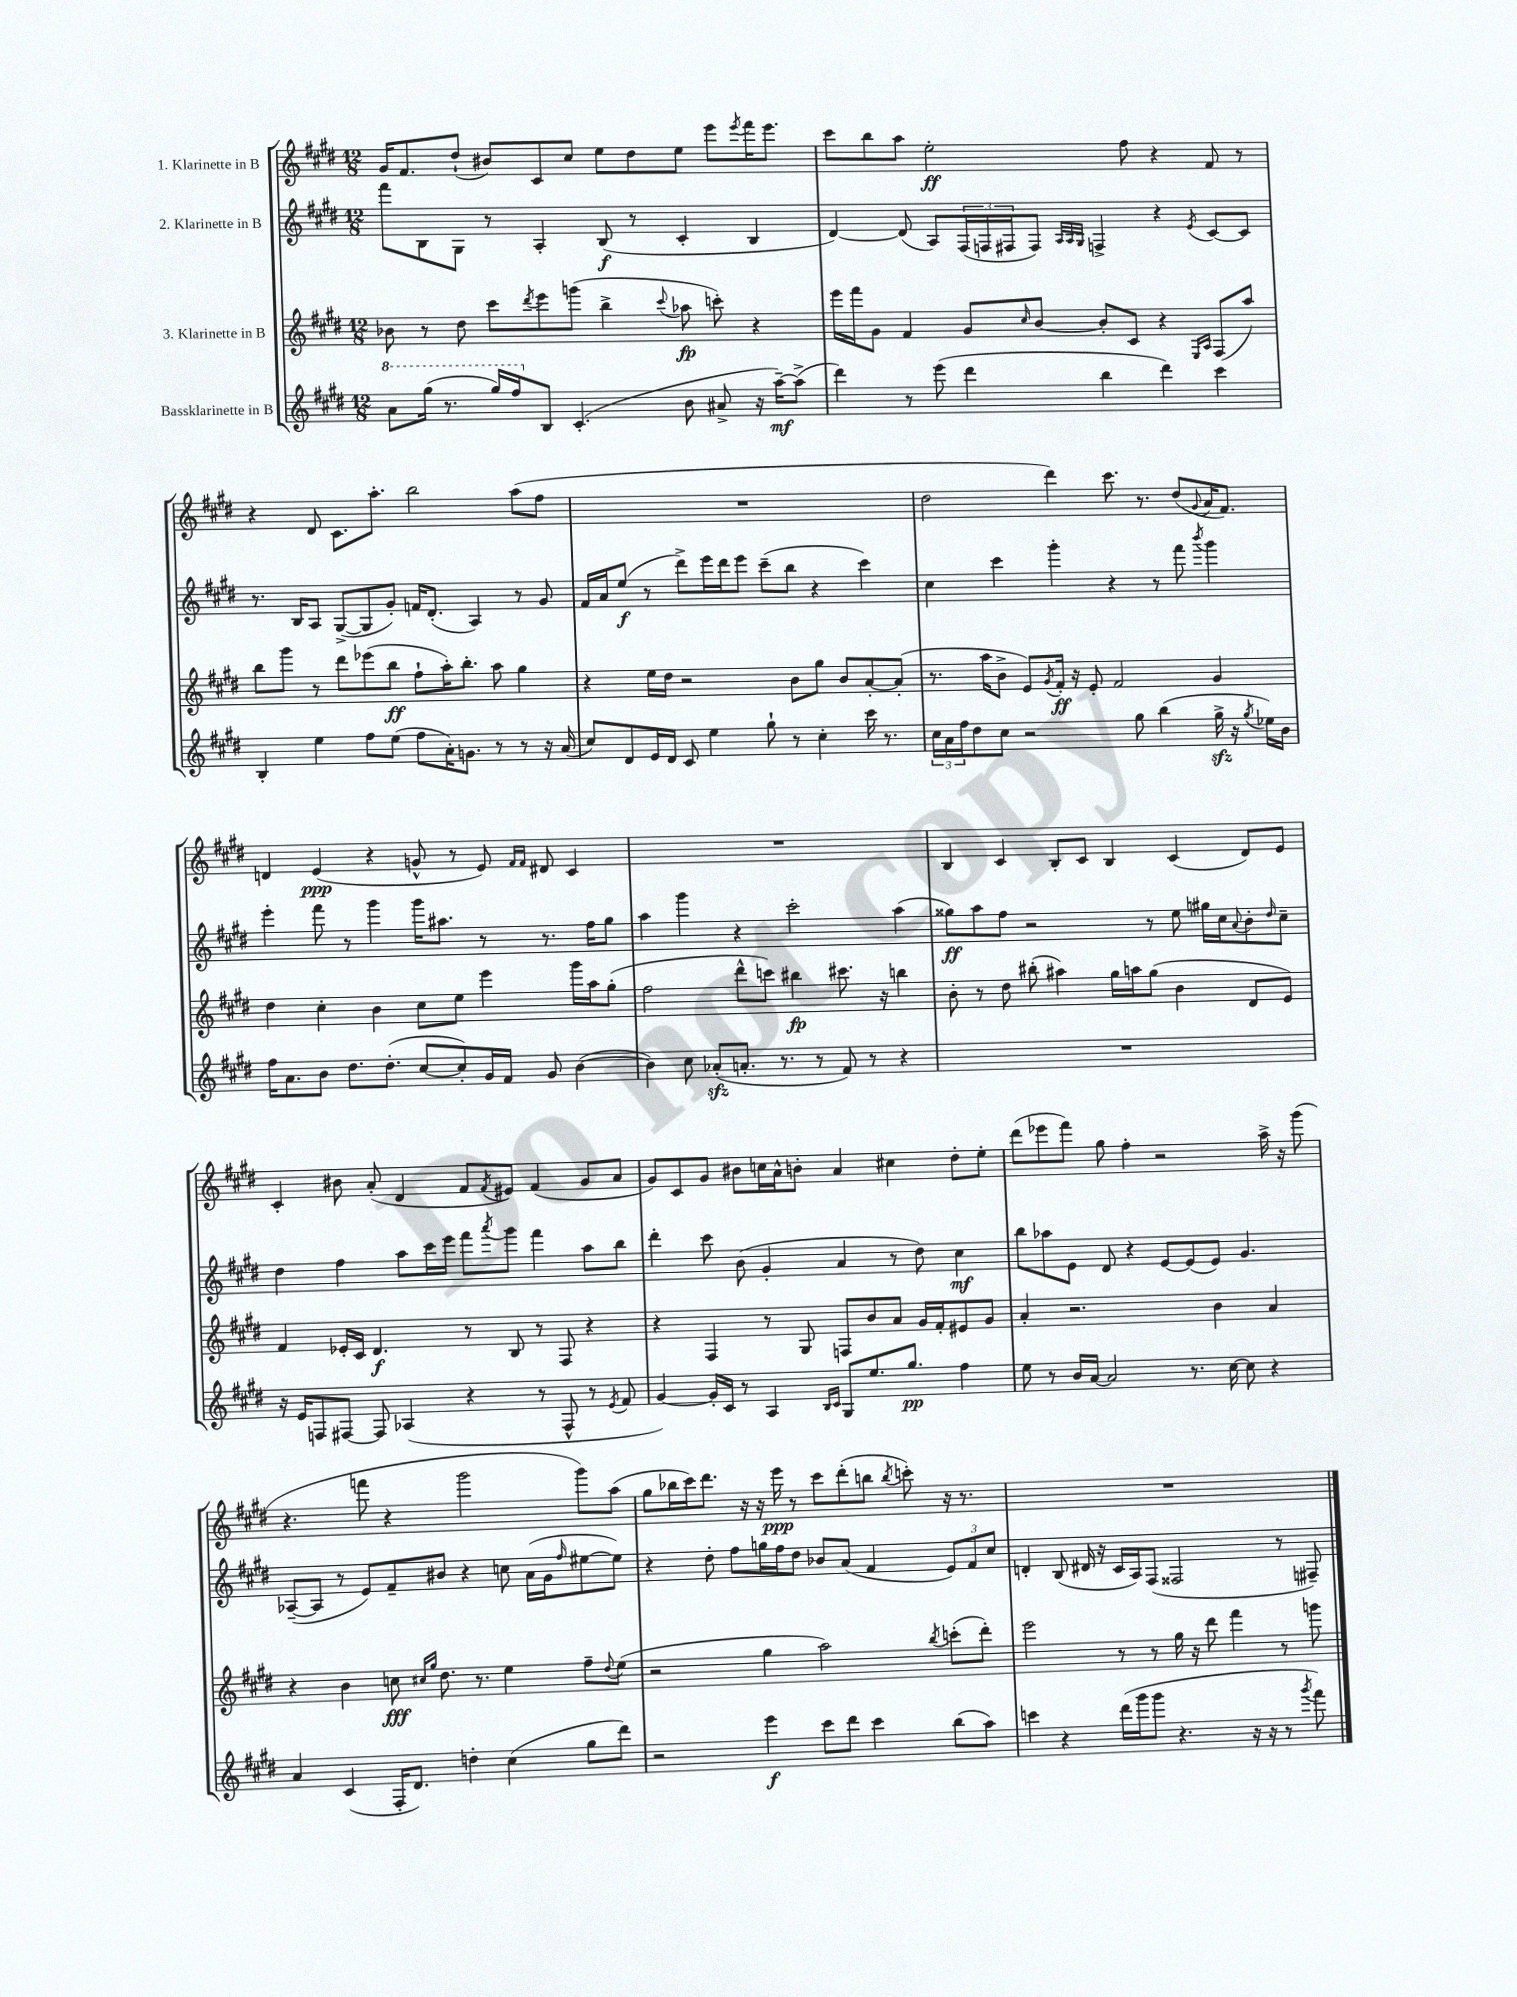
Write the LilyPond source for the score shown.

<<
\new StaffGroup <<
\new Staff = "s0" \with { instrumentName = "1. Klarinette in B" } {
    \clef treble \key e \major \numericTimeSignature \time 12/8
    gis'16 fis'8. dis''8-!( bis'8) cis'8 cis''8 e''8 dis''8 e''8 e'''8 \acciaccatura { e'''8 } fis'''16 e'''8. |
    cis'''8 b''8 a''8 e''2-.\ff fis''8 r4 fis'8 r8 |
    r4 dis'8 cis'8. a''8.-. b''2 a''8( fis''8 |
    R1. |
    dis''2 dis'''4) cis'''8. r8. dis''8( \appoggiatura { gis'8 } a'16 fis'8.) |
    d'4 e'4\ppp( r4 g'8-^ r8 e'8) \grace { fis'16 fis'16 } dis'8 cis'4 |
    R1. |
    b4 cis'4 b8-. cis'8 b4 cis'4( dis'8) e'8 |
    cis'4-. bis'8 a'8-.( dis'4 fis'8 \acciaccatura { fis'8 } eis'8) fis'4( gis'8 a'8 |
    gis'8) cis'8 gis'8 bis'8 c''16 a'16-^ b'8-. a'4 cis''4 dis''8-. e''8-. |
    dis'''8( ees'''8 fis'''8) gis''8 fis''4-. r2 a''16-> r16 gis'''8( |
    r4. f'''8 r4 gis'''2 gis'''8) a''8( |
    gis''8 bes''16 cis'''16) dis'''8. r16 r16 e'''16\ppp r8 cis'''8 dis'''8-.( b''8 \acciaccatura { b''8 } c'''8-.) r16 r8. |
    R1. \bar "|." |
}
\new Staff = "s1" \with { instrumentName = "2. Klarinette in B" } {
    \clef treble \key e \major \numericTimeSignature \time 12/8
    fis'''8 b8 gis8 r8 a4-. b8\f( r8 cis'4-. b4 |
    dis'4~) dis'8( a8) \tuplet 3/2 { fis16( f16 fis16 } fis8) \grace { a32 a32 gis32 } f4-> r4 \acciaccatura { e'8 } cis'8~ cis'8 |
    r8. b16 a8 gis8~->( gis8 gis'8-.) f'16 dis'8.-.( a4) r8 gis'8 |
    fis'16 a'16 e''8\f( r8 dis'''8->) e'''16 dis'''16 e'''8 cis'''8--( b''8 r4 cis'''4) |
    cis''4 cis'''4 gis'''4-. r4 r8 fis'''8 \acciaccatura { b'''8 } gis'''4 |
    e'''4-. fis'''8 r8 gis'''4 gis'''16 ais''8. r8 r8. fis''16 gis''8 |
    a''4 gis'''4 r4 cis'''2-. a''4( |
    gisis''8\ff) a''8 fis''8 r2 r8 e''8 gis''16 cis''16 \appoggiatura { a'8 } b'8-. \grace { dis''16 } cis''8-- |
    dis''4 fis''4 a''8 cis'''16 e'''16 fis'''8 \acciaccatura { a'''8 } gis'''8 fis'''4 a''8 b''8 |
    dis'''4-. cis'''8 b'8( gis'4-. a'4 r8 dis''8) cis''4\mf |
    b''8 aes''8 e'8 dis'8 r4 e'8~ e'8( e'8) gis'4. |
    aes8~--( aes8 r8 e'8) fis'8-- bis'8 r4 c''8 a'16( gis'16 \grace { fis''16 } eis''8~ eis''8) |
    r4 dis''8-. fis''8 g''16 fis''16 dis''8 bes'8 a'8( fis'4 \tuplet 3/2 { e'8) fis'8 cis''8 } |
    d'4-. b8( dis'16 r16 cis'16 a16) fis8( fisis2 r8 fis8--) \bar "|." |
}
\new Staff = "s2" \with { instrumentName = "3. Klarinette in B" } {
    \clef treble \key e \major \numericTimeSignature \time 12/8
    bes'8 r8 dis''8 cis'''8 \acciaccatura { dis'''8 } e'''8 g'''8( b''4-> \appoggiatura { cis'''8 } aes''8\fp c'''8-.) r4 |
    e'''16 fis'''16 gis'8 fis'4 gis'8 \grace { cis''16 } b'8~ b'8-. cis'8 r4 \grace { e16 a16 } fis8( a''8) |
    b''8 gis'''8 r8 dis'''8 ees'''8( b''8\ff fis''8-! a''16-.) b''8.-. a''8 gis''4 |
    r4 e''16 dis''16 r2 b'8 gis''8 b'8 a'8~-. a'8-.( |
    r8. a''16 b'8-> e'8) \acciaccatura { gis'8 } fis'16-.\ff r16 e'8-. fis'2 gis'4 |
    dis''4 cis''4-. b'4 cis''8 e''8 e'''4 gis'''16 a''16 gis''8-.( |
    fis''2 dis'''8-^ c'''8) bis''4\fp cis'''8. r16 b''4 |
    b'8-. r8 dis''8 bis''8-.( ais''4) gis''16 a''16 gis''8( b'4 dis'8 e'8) |
    fis'4 ees'16-. cis'16 dis'4.\f r8 b8 r8 fis8 r4 |
    r4 fis4 r8 gis8 f8 b'8 a'8 gis'16 fis'16-. eis'8 gis'8 |
    a'4-. r2. b'4 a'4 |
    r4 b'4 c''8\fff \grace { cis''16 gis''16 } dis''8. r8. e''4 fis''8-- \appoggiatura { dis''8 } e''8( |
    r2 gis''4 a''2) \acciaccatura { b''8 } c'''8-.( dis'''8-.) |
    e'''2 r8 r8 gis''16 r16 dis'''8 fis'''4 r8 g'''8 \bar "|." |
}
\new Staff = "s3" \with { instrumentName = "Bassklarinette in B" } {
    \clef treble \key e \major \numericTimeSignature \time 12/8
    \ottava #1 a''8 gis'''16( r8. gis'''16) fis'''16 \ottava #0 b8 cis'4.-.( b'8 ais'8-> r16 a''16~--\mf) a''8->( |
    dis'''4) r8 e'''8( dis'''4 b''4 dis'''4) cis'''4 |
    b4-. e''4 fis''8 e''8( fis''8 a'16-.) g'8. r8 r8 r16 a'16( |
    cis''8) dis'8 e'16 dis'16 cis'8 e''4 gis''8-! r8 cis''4-. cis'''16 r8. |
    \tuplet 3/2 { cis''16 a'16 fis''16 } dis''8 cis''8 r2 gis''8 b''4( gis''16->\sfz r16 \acciaccatura { gis''8 } ees''16) b'16 |
    fis''16 a'8. b'8 dis''8. dis''8.-.( cis''8~ cis''8-.) gis'16 fis'16 gis'8 b'4~( |
    b'4) cis''8 aes'8-.\sfz( a'8.-. r8. r8 fis'8) r8 r4 |
    R1. |
    r16 e'16 f8 fis8~ fis8 aes4( r4 r8 fis8-^ r8 \acciaccatura { e'8 } fis'8 |
    gis'4~) gis'16-. cis'16 r8 a4 \grace { b16 cis'16 } gis8 e''8. gis''8.\pp fis''4 |
    e''8 r8 b'16 a'16~ a'2 r8. cis''16~ cis''8 r4 |
    a'4 cis'4( fis16-. dis'8.) d''4-. cis''4( gis''8 dis'''8) |
    r2 e'''4\f cis'''8 dis'''8 cis'''4 b''8( a''8) |
    c'''4 r4 dis'''16( gis'''16 gis'''8 r4. r16 r16 r8 \acciaccatura { gis'''8 } fis'''8) \bar "|." |
}
>>
>>
\layout { \context { \Score \remove "Bar_number_engraver" } }
